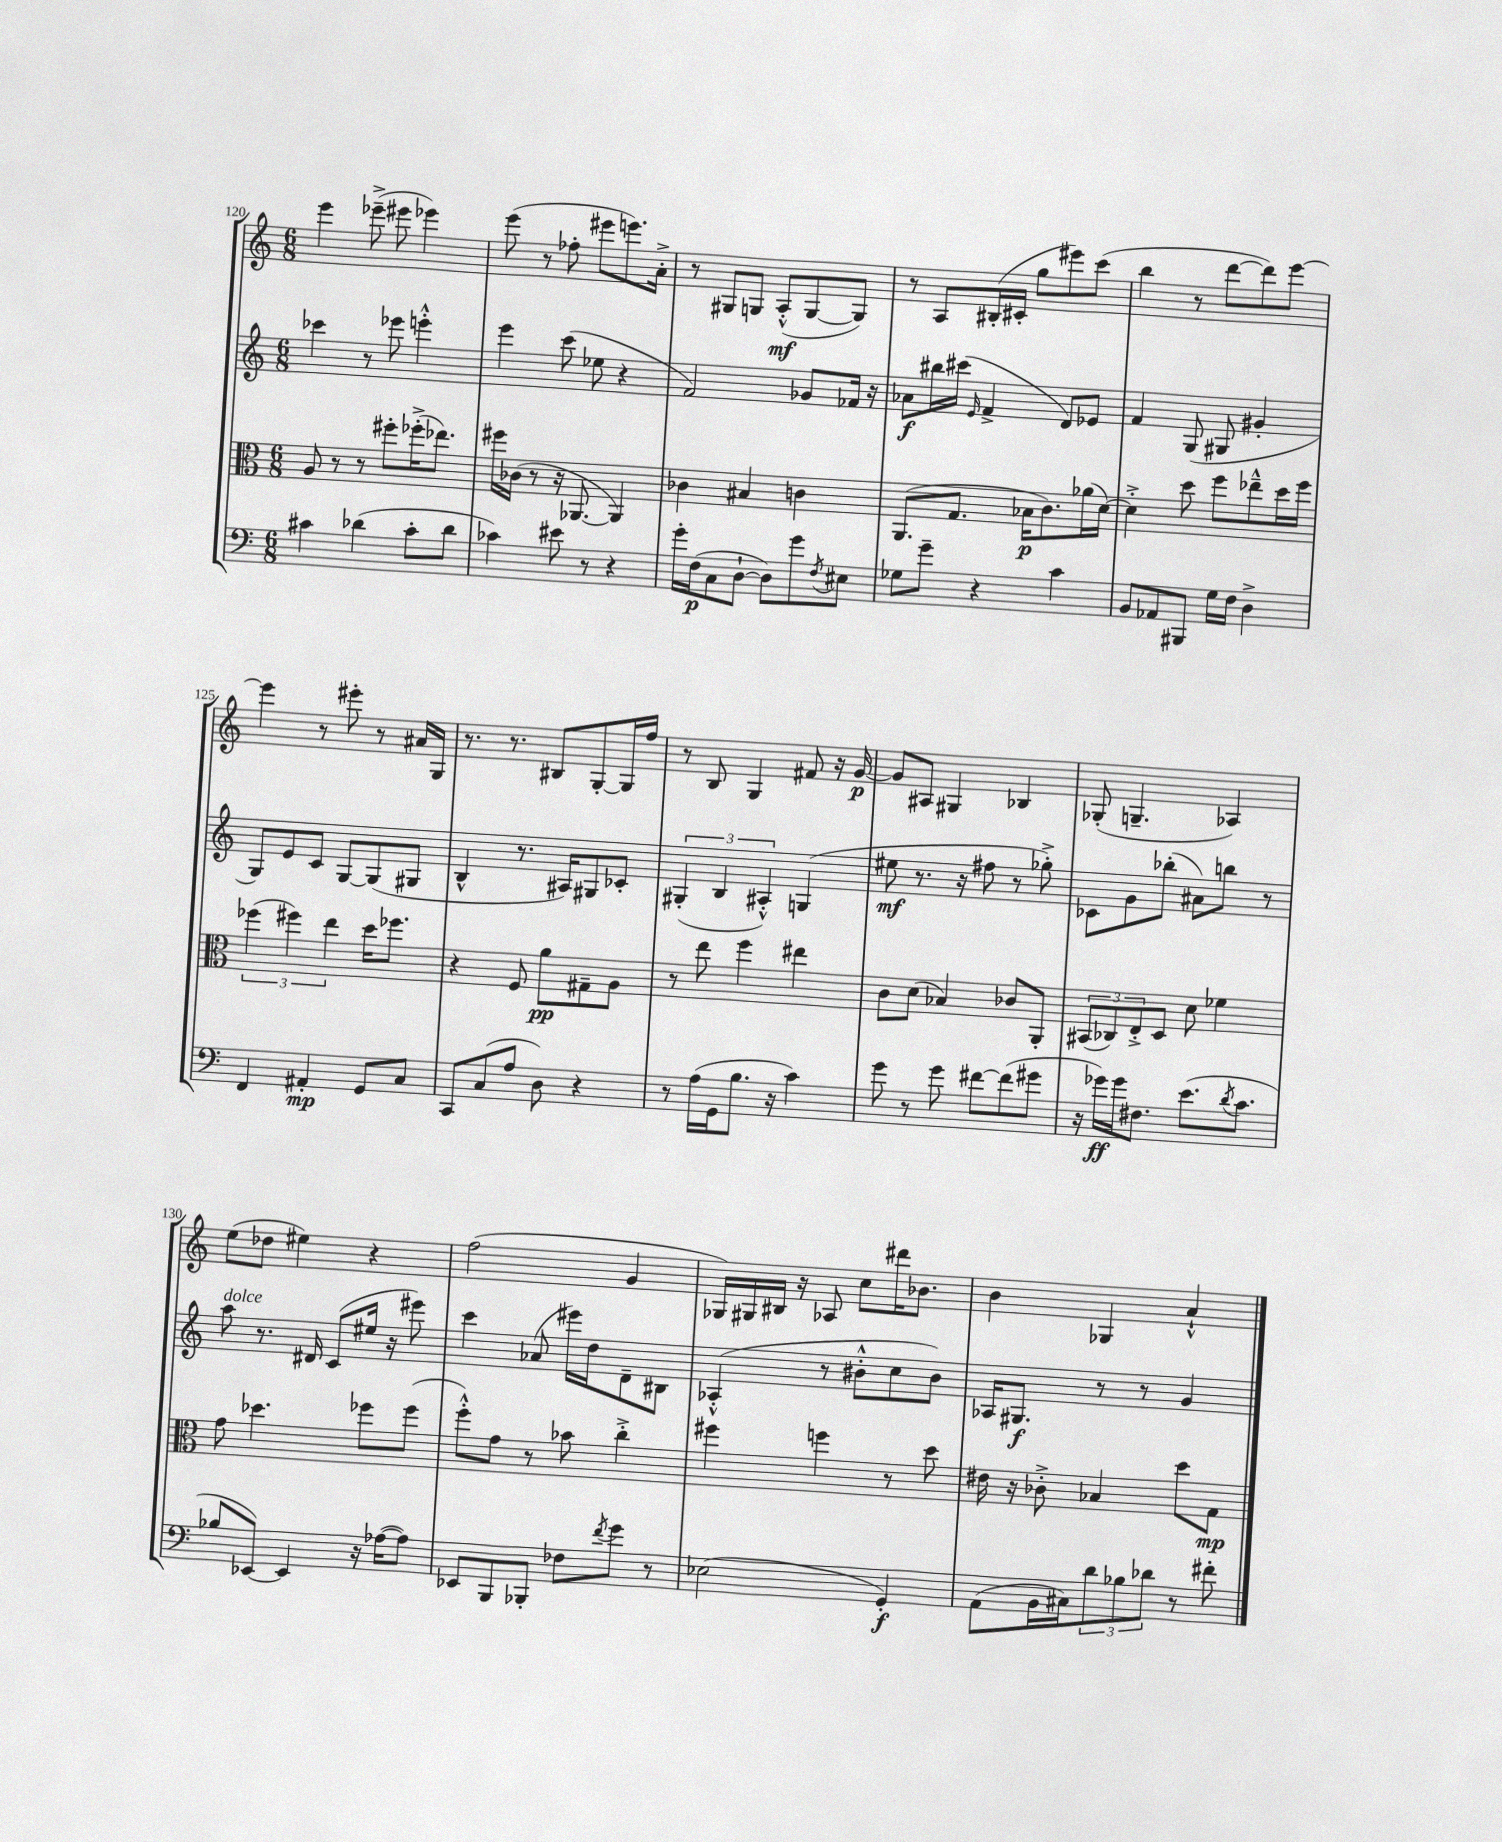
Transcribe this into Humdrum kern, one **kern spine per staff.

**kern	**kern	**kern	**kern
*staff4	*staff3	*staff2	*staff1
*clefF4	*clefC3	*clefG2	*clefG2
*k[]	*k[]	*k[]	*k[]
*M6/8	*M6/8	*M6/8	*M6/8
4c#	8A	4ccc-	4eee
.	8r	.	.
(4d-	8r	8r	(8eee-~^
.	8ff#'	8eee-	8eee#
8c#'	(16ff-'^	4eee'^^	4eee-)
.	8.ee-)	.	.
8d-	.	.	.
=	=	=	=
4c-)	16ff#	4eee	(8eee
.	(16c-	.	.
.	8r	.	8r
8e#	16r	(8ccc	8ff-'
.	[8.AA-	.	.
8r	.	8ee-	8eee#
4r	4AA-])	4r	8.eee)
.	.	.	16a'^
=	=	=	=
16g'	4c-	2f)	8r
(16F	.	.	.
8C	.	.	8G#
[8D`	4B#	.	8G
8D])	.	.	(8A'^^
8g	4c	8g-	[8G
8qF	.	.	.
8E#	.	16f-	8G])
.	.	16r	.
=	=	=	=
8G-	(8.AA	8a-	8r
8g~	.	16bb#	8A
.	8.G	(16ccc#	.
.	.	16qqe	.
4r	.	4f^	(16B#'
.	.	.	16c#'
.	16B-	.	8gg
.	8.c)	.	.
4c	.	8d)	8eee#)
.	(16a-	8e-	(8ccc
.	[16d)	.	.
=	=	=	=
8BB	4d'^]	4f	4bb
8AA-	.	.	.
8BBB#	8dd	(8G	8r
16G	8ff	8G#	[8ddd
16F	.	.	.
4D^	8ee-~^^	4g#'	8ddd])
.	16dd	.	[8eee
.	16ff	.	.
=	=	=	=
4FF	(6ff-	8G)	4eee]
.	.	8e	.
.	6ff#)	.	.
4AA#'	.	8c	8r
.	6ee	.	.
.	.	[8G	8eee#'
8GG	16dd	(8G]	8r
.	8.ff-	.	.
8C	.	8G#	16a#
.	.	.	16G
=	=	=	=
8CC	4r	4B^^	8.r
(8C	.	.	.
.	.	.	8.r
8A	8F	8.r	.
8D)	8a	.	8B#
.	.	16A#)	.
4r	8G#~	8G#	[8G'
.	8A	8c-'	16G]
.	.	.	16ff
=	=	=	=
8r	8r	(6G#'	8r
(16A	8ee	.	8B
.	.	6B	.
16GG	.	.	.
8.B	4ff	.	4G
.	.	6A#'^^)	.
16r	.	.	.
4c)	4ee#	(4G	8f#
.	.	.	16r
.	.	.	[16g
=	=	=	=
8g	8c	8ee#	8g]
8r	(8d	8.r	8A#
8g	4B-)	.	4G#
.	.	16r	.
[8f#	.	8ff#	.
(8f#]	8c-	8r	4B-
8g#	8AA'	8gg-'^)	.
=	=	=	=
16r	(12BB#	8c-	(8G-'
16g-)	.	.	.
.	12C-)	.	.
16g-	.	8g	4.G~
.	12E'^	.	.
8.F#	.	.	.
.	8D	(8bb-'	.
(8.e	8d	8a#)	.
.	4f-	8bb	4A-)
8qd	.	.	.
8.c	.	.	.
.	.	8r	.
=	=	=	=
8B-	8g	8aa	(8ee
[8EE-)	4.dd-	8.r	8dd-
4EE-]	.	.	4ee#)
.	.	16d#	.
.	.	(8c	.
16r	8ff-	16ee#	4r
([16A-	.	16r	.
8A-])	(8ff-	8eee#)	.
=	=	=	=
8EE-	8ff'^^)	4ccc	(2ff
8BBB	8g	.	.
8BBB-'	8r	(8a-	.
8F-	8b-	16eee#)	.
.	.	16dd	.
8qf	.	.	.
8g	4cc'^	8d~	4g
8r	.	8B#	.
=	=	=	=
(2E-	4ff#	(4A-'^^	16G-)
.	.	.	16G#
.	.	.	16B#
.	.	.	16r
.	4ff	8r	8A-
.	.	8b#'^^	8cc
4GG')	8r	8cc	16ddd#
.	.	.	8.b-
.	8dd	8b#)	.
=	=	=	=
(8AA	16e#	16A-	4b
.	16r	8.G#	.
16BB	8c-'^	.	.
16C#)	.	.	.
12d	4B-	8r	4G-
12B-	.	.	.
.	.	8r	.
12d-	.	.	.
8r	8dd	4g	4a`^^
8f#'	8G	.	.
==	==	==	==
*-	*-	*-	*-
